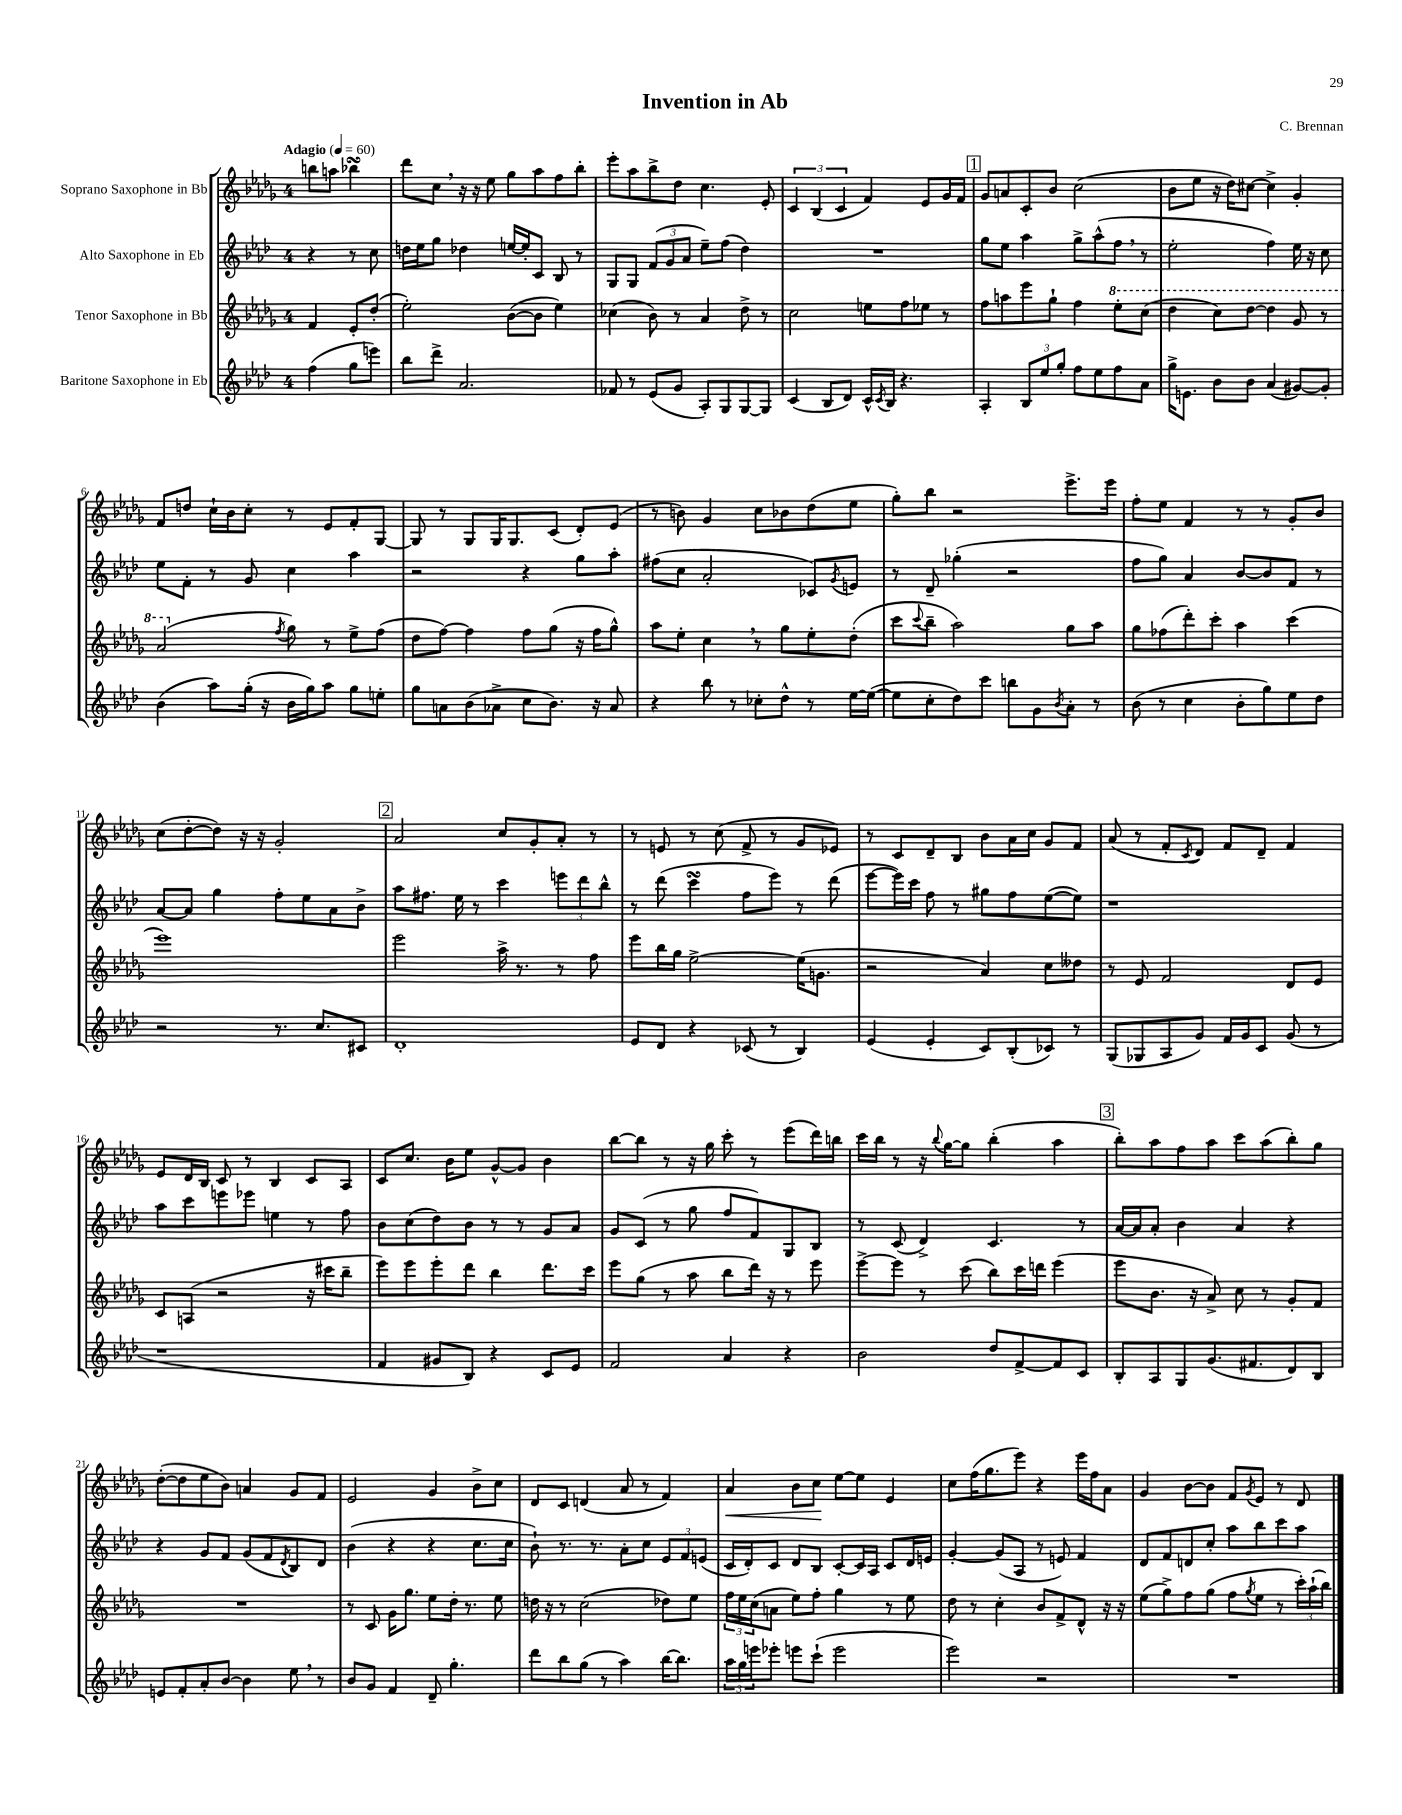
\header { title = "Invention in Ab" composer = "C. Brennan" }
<<
\new StaffGroup <<
\new Staff = "s0" \with { instrumentName = "Soprano Saxophone in Bb" } {
    \clef treble \key des \major \once \override Staff.TimeSignature.style = #'single-digit \time 4/4 \partial 2 \tempo "Adagio" 4 = 60
    b''8 a''8 bes''4\turn |
    des'''8 c''8 \breathe r16 r16 ees''8 ges''8 aes''8 f''8 bes''8-. |
    ees'''8-. aes''8 bes''8-> des''8 c''4. ees'8-. |
    \tuplet 3/2 { c'4 bes4( c'4 } f'4) ees'8 ges'16 f'16 |
    \mark \markup { \box "1" } ges'8 a'8 c'8-. bes'8 c''2( |
    bes'8 ees''8 r16 des''16) cis''8~ cis''4-> ges'4-. |
    f'8 d''8 c''16-! bes'16 c''8-. r8 ees'8 f'8-. ges8~ |
    ges8 r8 ges8 ges16 ges8. c'8( des'8-.) ees'8( |
    r8 b'8) ges'4 c''8 bes'8 des''8( ees''8 |
    ges''8-.) bes''8 r2 ees'''8.-> ees'''16 |
    f''8-. ees''8 f'4 r8 r8 ges'8-. bes'8 |
    c''8( des''8~-. des''8) r16 r16 ges'2-. |
    \mark \markup { \box "2" } aes'2 c''8 ges'8-. aes'8-. r8 |
    r8 e'8 r8 c''8( f'8-> r8 ges'8 ees'8) |
    r8 c'8 des'8-- bes8 bes'8 aes'16 c''16 ges'8 f'8 |
    aes'8( r8 f'8-. \acciaccatura { c'8 } des'8) f'8 des'8-- f'4 |
    ees'8 des'16 bes16 c'8 r8 bes4 c'8 aes8 |
    c'8 c''8. bes'16 ees''8 ges'8~-^ ges'8 bes'4 |
    bes''8~ bes''8 r8 r16 ges''16 c'''8-. r8 ees'''8( des'''16) b''16 |
    c'''16 bes''16 r8 r16 \appoggiatura { bes''8 } ges''16~ ges''8 bes''4-.( aes''4 |
    \mark \markup { \box "3" } bes''8-.) aes''8 f''8 aes''8 c'''8 aes''8( bes''8-.) ges''8 |
    des''8~-.( des''8 ees''8 bes'8) a'4 ges'8 f'8 |
    ees'2 ges'4 bes'8-> c''8 |
    des'8 c'8 d'4( aes'8 r8 f'4) |
    aes'4\< bes'8 c''8\! ees''8~ ees''8 ees'4 |
    c''8 f''16( ges''8. ees'''8) r4 ees'''16 f''16 aes'8 |
    ges'4 bes'8~ bes'8 f'8 \acciaccatura { ges'8 } ees'8 r8 des'8 \bar "|." |
}
\new Staff = "s1" \with { instrumentName = "Alto Saxophone in Eb" } {
    \clef treble \key aes \major \once \override Staff.TimeSignature.style = #'single-digit \time 4/4 \partial 2
    r4 r8 c''8 |
    d''16 ees''16 g''8 des''4 e''16~ e''16-. c'8 bes8 r8 |
    g8 g8 \tuplet 3/2 { f'8( g'8 aes'8 } ees''8--) f''8( des''4) |
    R1 |
    \mark \markup { \box "1" } g''8 ees''8 aes''4 g''8-> aes''8-^( f''8 \breathe r8 |
    ees''2-. f''4) ees''16 r16 c''8 |
    ees''8 f'8-. r8 g'8 c''4 aes''4 |
    r2 r4 g''8 aes''8-. |
    fis''8( c''8 aes'2-. ces'8) \acciaccatura { g'8 } e'8 |
    r8 des'8-- ges''4-.( r2 |
    f''8 g''8) aes'4 bes'8~ bes'8 f'8 r8 |
    aes'8~ aes'8 g''4 f''8-. ees''8 aes'8 bes'8-> |
    \mark \markup { \box "2" } aes''8 fis''8. ees''16 r8 c'''4 \tuplet 3/2 { e'''8 des'''8 bes''8-^ } |
    r8 des'''8( c'''4\turn f''8 ees'''8) r8 des'''8( |
    ees'''8~ ees'''16) c'''16 f''8 r8 gis''8 f''8 ees''8~( ees''8) |
    r1 |
    aes''8 c'''8 e'''8 ees'''8 e''4 r8 f''8 |
    bes'8 c''8( des''8) bes'8 r8 r8 g'8 aes'8 |
    g'8 c'8( r8 g''8 f''8 f'8) g8 bes8 |
    r8 c'8( des'4->) c'4. r8 |
    \mark \markup { \box "3" } aes'16~ aes'16 aes'8-. bes'4 aes'4 r4 |
    r4 g'8 f'8 g'8( f'8 \acciaccatura { des'8 } bes8) des'8 |
    bes'4( r4 r4 c''8. c''16 |
    bes'8-!) r8. r8. aes'8-. c''8 \tuplet 3/2 { ees'8 f'8 e'8( } |
    c'16 des'16-.) c'8 des'8 bes8 c'8~-. c'16 aes16 c'8 des'16 e'16 |
    g'4~-. g'8( aes8 r8 e'8) f'4 |
    des'8 f'8 d'8 c''8-. aes''8 bes''8 c'''8 aes''8 \bar "|." |
}
\new Staff = "s2" \with { instrumentName = "Tenor Saxophone in Bb" } {
    \clef treble \key des \major \once \override Staff.TimeSignature.style = #'single-digit \time 4/4 \partial 2
    f'4 ees'8-. des''8-.( |
    ees''2-.) bes'8~( bes'8 ees''4) |
    ces''4( bes'8) r8 aes'4 des''8-> r8 |
    c''2 e''8 f''8 ees''8 r8 |
    \mark \markup { \box "1" } f''8 a''8 ees'''8 ges''8-! f''4 \ottava #1 ees'''8-. c'''8( |
    des'''4 c'''8) des'''8~ des'''4 ges''8 r8 |
    aes''2( \ottava #0 \acciaccatura { f''8 } ges''8) r8 ees''8-> f''8( |
    des''8 f''8~) f''4 f''8 ges''8( r16 f''16 ges''8-^) |
    aes''8 ees''8-. c''4 \breathe r8 ges''8 ees''8-. des''8-.( |
    c'''8 \appoggiatura { c'''8 } bes''8-- aes''2) ges''8 aes''8 |
    ges''8 fes''8( des'''8-.) c'''8-. aes''4 c'''4( |
    ees'''1) |
    \mark \markup { \box "2" } ees'''2 aes''16-> r8. r8 f''8 |
    ees'''8 bes''16 ges''16 ees''2~-> ees''16( g'8. |
    r2 aes'4) c''8 deses''8 |
    r8 ees'8 f'2 des'8 ees'8 |
    c'8 a8( r2 r16 cis'''16 bes''8-- |
    ees'''8) ees'''8 ees'''8-. des'''8 bes''4 des'''8. c'''16 |
    ees'''8 ges''8( r8 aes''8 bes''8 des'''16) r16 r8 ees'''8 |
    ees'''8~-> ees'''8 r8 c'''8( bes''8) c'''16 d'''16 ees'''4( |
    \mark \markup { \box "3" } ees'''8 bes'8. r16 aes'8->) c''8 r8 ges'8-. f'8 |
    R1 |
    r8 c'8 ges'16 ges''8. ees''8 des''16-. r8. ees''8 |
    d''16 r16 r8 c''2( des''8) ees''8 |
    \tuplet 3/2 { f''16 ees''16 c''16( } a'8 ees''8) f''8-. ges''4 r8 ees''8 |
    des''8 r8 c''4-. bes'8 f'8-> des'8-^ r16 r16 |
    ees''8( ges''8->) f''8 ges''8( f''8 \acciaccatura { ges''8 } ees''8 r8 \tuplet 3/2 { c'''16-.) aes''16-!( bes''16) } \bar "|." |
}
\new Staff = "s3" \with { instrumentName = "Baritone Saxophone in Eb" } {
    \clef treble \key aes \major \once \override Staff.TimeSignature.style = #'single-digit \time 4/4 \partial 2
    f''4( g''8 e'''8) |
    bes''8 des'''8-> aes'2. |
    fes'8 r8 ees'8( g'8 aes8-.) g8 g8~ g8 |
    c'4( bes8 des'8) c'16-^ \acciaccatura { c'8 } bes16 r4. |
    \mark \markup { \box "1" } aes4-. \tuplet 3/2 { bes8 ees''8 g''8-. } f''8 ees''8 f''8 aes'8 |
    g''16-> e'8. bes'8 bes'8 aes'4( gis'8~) gis'8-. |
    bes'4( aes''8) g''16-.( r16 bes'16 g''16) aes''8 g''8 e''8-. |
    g''8 a'8 bes'8( aes'8-> c''8 bes'8.) r16 aes'8 |
    r4 bes''8 r8 ces''8-. des''8-^ r8 ees''16~ ees''16~( |
    ees''8 c''8-. des''8) c'''8 b''8 g'8 \acciaccatura { bes'8 } aes'8-. r8 |
    bes'8( r8 c''4 bes'8-. g''8) ees''8 des''8 |
    r2 r8. c''8. cis'8 |
    \mark \markup { \box "2" } des'1-. |
    ees'8 des'8 r4 ces'8( r8 bes4) |
    ees'4( ees'4-. c'8) bes8-.( ces'8) r8 |
    g8( ges8 aes8 g'8) f'16 g'16 c'8 g'8( r8 |
    r1 |
    f'4 gis'8 bes8) r4 c'8 ees'8 |
    f'2 aes'4 r4 |
    bes'2 des''8 f'8~-> f'8 c'8 |
    \mark \markup { \box "3" } bes8-. aes8 g8 g'8.( fis'8. des'8) bes8 |
    e'8 f'8-. aes'8-. bes'8~ bes'4 ees''8 \breathe r8 |
    bes'8 g'8 f'4 des'8-- g''4.-. |
    des'''8 bes''8 g''8( r8 aes''4) bes''16~ bes''8. |
    \tuplet 3/2 { aes''16 g''16 e'''16 } ees'''8-. e'''8 c'''8-!( e'''2 |
    ees'''2) r2 |
    R1 \bar "|." |
}
>>
>>
